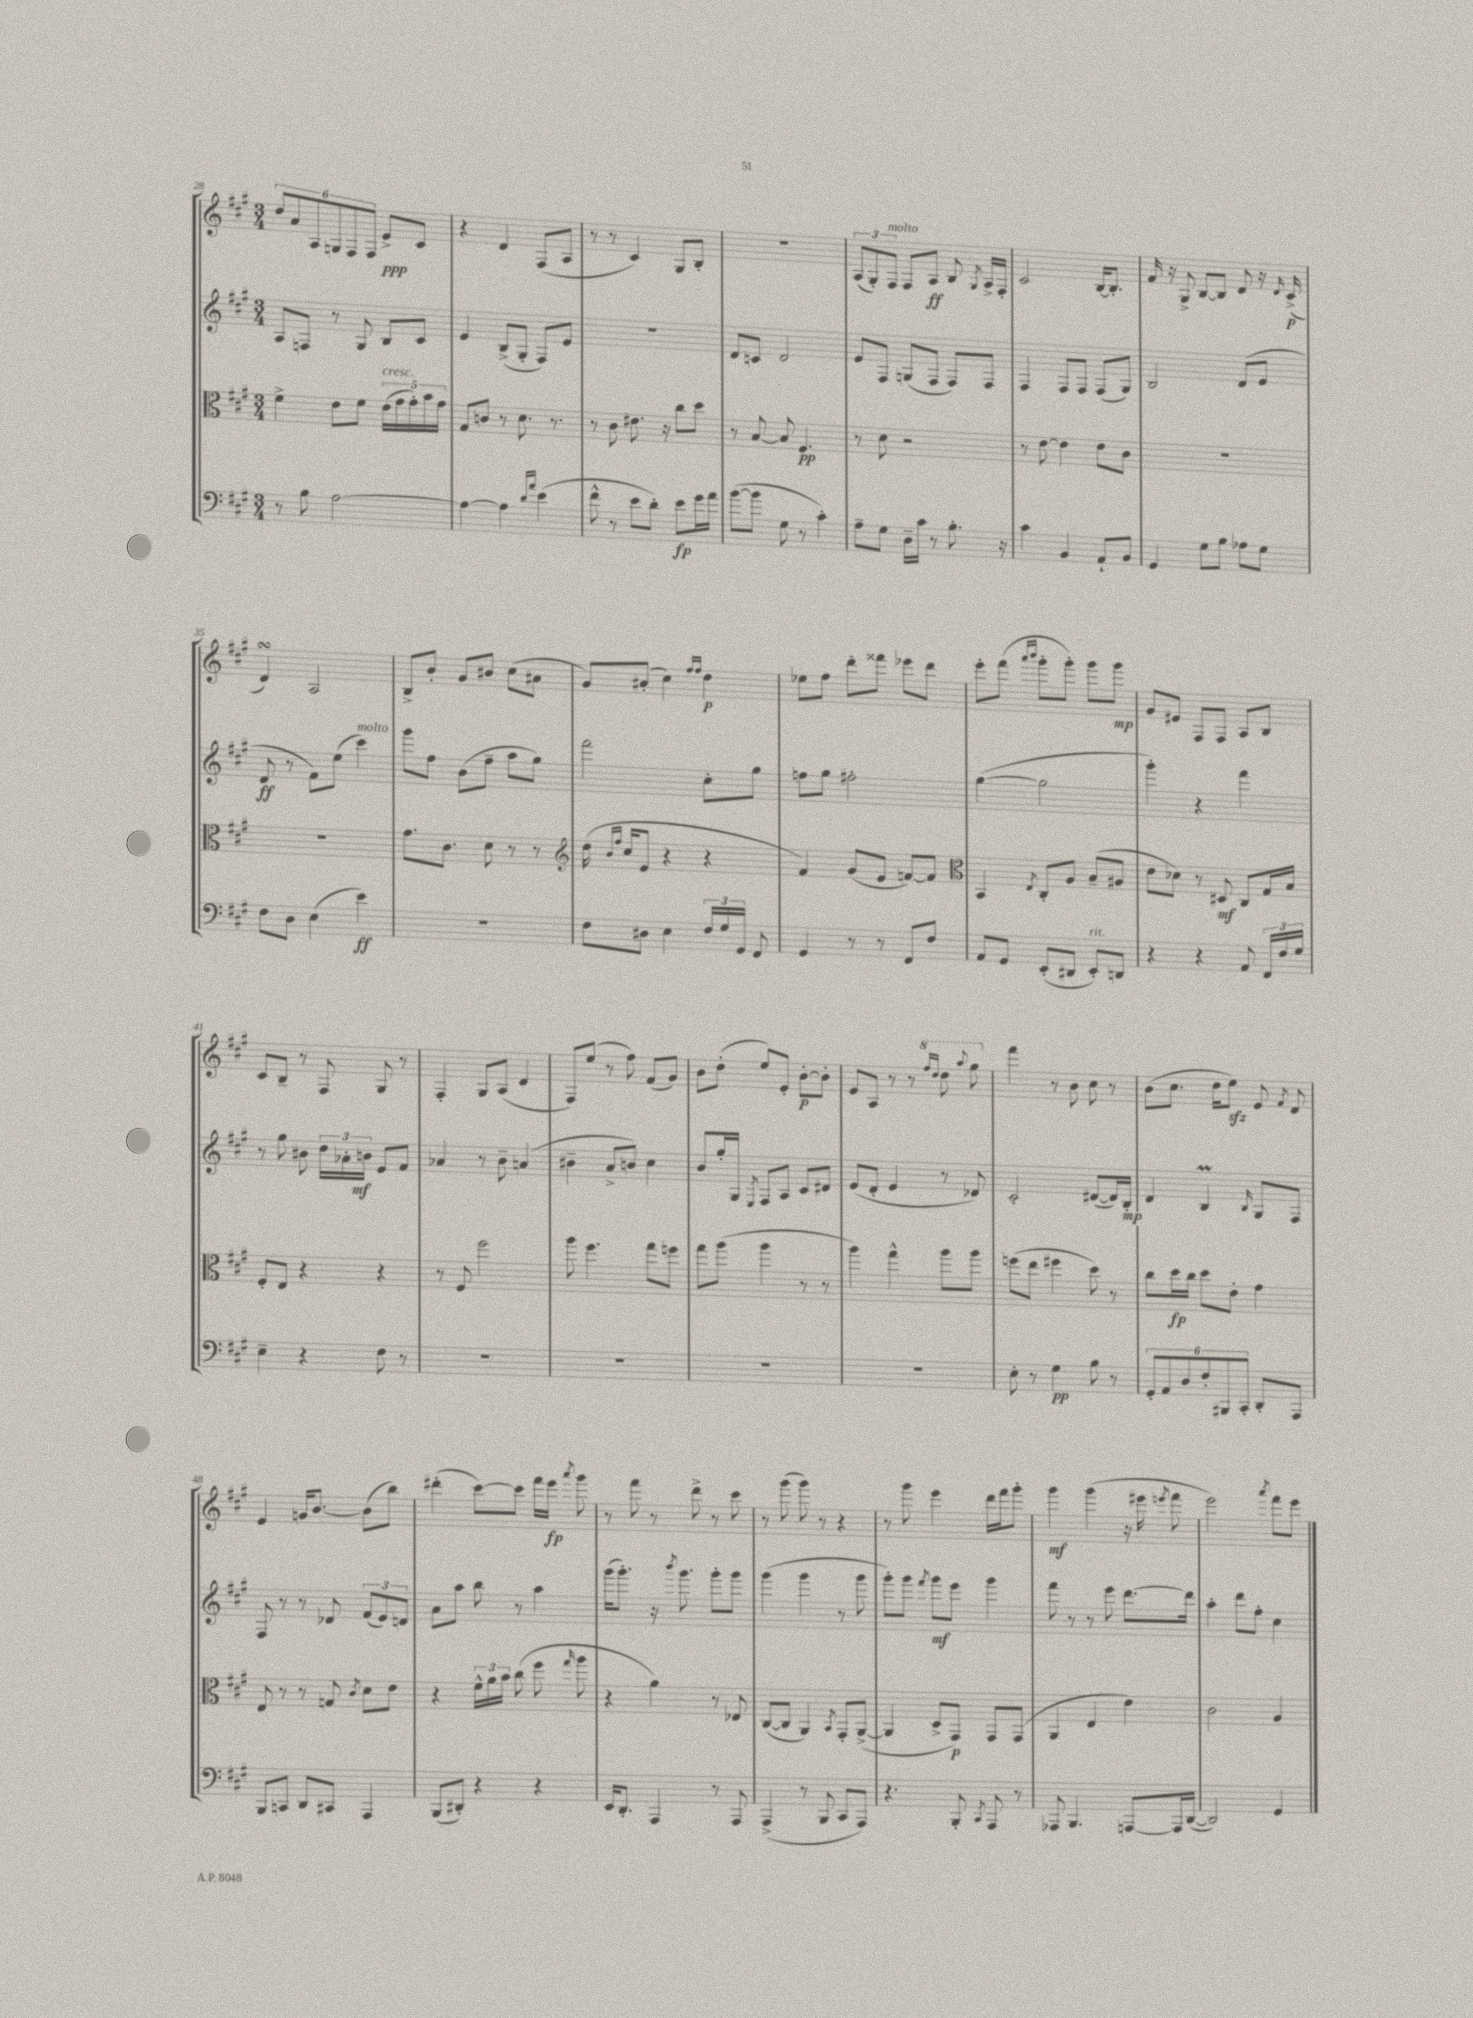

**kern	**kern	**kern	**kern
*staff4	*staff3	*staff2	*staff1
*clefF4	*clefC3	*clefG2	*clefG2
*k[f#c#g#]	*k[f#c#g#]	*k[f#c#g#]	*k[f#c#g#]
*M3/4	*M3/4	*M3/4	*M3/4
8r	4f#^	8A	12dd
.	.	.	12a
8B	.	8F	.
.	.	.	12A
[2A	8e	8r	12G
.	.	.	12F#
.	8f#	8G#	.
.	.	.	12F#
.	(20e	8B	8e^
.	20g#	.	.
.	20g#')	.	.
.	.	8c#	8c#
.	20b	.	.
.	20g#	.	.
=	=	=	=
4A_	8G#	4e	4r
.	8c	.	.
4A]	8r	(8B^	4d
.	8.d	8G#'	.
16qqd	.	.	.
16qqa	.	.	.
(4e	.	8F#)	(8F#
.	8.r	.	.
.	.	8e	8A
=	=	=	=
8f#^^	8r	2.r	8r
8r	8c#	.	8r
8e	8.e#	.	4c#)
8d')	.	.	.
.	16r	.	.
8e	8cc#	.	8G#
16g#	8dd	.	8B'
16a	.	.	.
=	=	=	=
([8b	8r	8d	2.r
8b]	[8B	8c	.
8G#	8B]	2d	.
8r	4.F#	.	.
4c#')	.	.	.
=	=	=	=
8A~	8r	8e	(12A
.	.	.	12G#')
8G#	8d	8F#	.
.	.	.	12F#
16D~	2r	(8G	8F#
16c#	.	.	.
8r	.	8F#	8A
8.B'	.	8F#)	8B
.	.	.	8qG#
.	.	8F#	16A^
16r	.	.	16F#'
=	=	=	=
4c#	8r	4F#	2c#
.	[8e	.	.
4BB	4e]	8F#	.
.	.	8F#	.
8AA`	8e	(8F#	[16B
.	.	.	8.B']
8BB	8c#	8G#)	.
=	=	=	=
4GG#	2.r	2B	16f#
.	.	.	16r
.	.	.	8G#^
8G#	.	.	[8B
8B	.	.	8B]
8A-	.	(8d	8d
8G#	.	8e	16r
.	.	.	16qqd
.	.	.	(16c#^
=	=	=	=
8F#	2.r	8d	4d)
8D	.	8r	.
(4E	.	8f#)	2A
.	.	(8ee	.
4e)	.	4ccc#)	.
=	=	=	=
2.r	8.g#	8ggg#	8B^
.	.	8ff#	8b'
.	8.c#	.	.
.	.	(8b	8g#
.	8d	8ff#~	8b#
.	8r	8aa	(8cc#
.	8r	8gg#)	8a#
=	=	=	=
*	*clefG2	*	*
8F#	(16dd	2fff#	8g#)
.	16qqb	.	.
.	16qqff#	.	.
.	16cc#	.	.
8D#	8e	.	(8a#'
4E	4r	.	4cc#)
.	.	.	16qqff#
.	.	.	16qqff#
24F#	4r	8cc#'	4dd
24G#	.	.	.
24GG#	.	.	.
8FF#	.	8gg#	.
=	=	=	=
4GG#	4f#)	8ff	8ee-
.	.	8gg#	8ff#
8r	(8g#	2ff#'	8ddd'
8r	8e	.	8fff##
8FF#	[8f)	.	8eee-
8F#	8f]	.	8ddd
=	=	=	=
*	*clefC3	*	*
8AA	4BB	([4gg#	8eee'
8GG#	.	.	(8fff#
.	.	.	16qqaaa
.	8qE	.	16qqbbb
(8EE'	8C#'	2gg#]	8ggg#'
8DD#	8A	.	8ggg#')
8EE')	(8B~	.	8ggg#
8DD	8A#	.	8ggg#
=	=	=	=
4r	8e	4ggg#')	8g#
.	8d-)	.	8e#
4r	8r	4r	8F#
.	8D#	.	8F#
8AA	8C#	4fff#	8A
24FF#	16G#	.	8B
24F#	.	.	.
.	16B	.	.
24G#	.	.	.
=	=	=	=
4E~	8F#'	8r	8c#
.	8E	8gg#	8B~
4r	4r	8b#	8r
.	.	24dd	8F#
.	.	24a-'	.
.	.	24b	.
8F#	4r	8e	8G#
8r	.	8f#	8r
=	=	=	=
2.r	8r	4a-	4F#'
.	8F#	.	.
.	2ff#	8r	8G#
.	.	8b~	(8A
.	.	(4a	4d
=	=	=	=
2.r	8aa	4b#~	8F#)
.	4.ff#	.	(8ee
.	.	8a^	8r
.	.	8b)	8ff#)
.	8gg#	4cc#	(8f#
.	8ff	.	8g#)
=	=	=	=
2.r	8gg#	8b	8b
.	(8aa	16gg#'	(8dd'
.	.	16G#	.
.	.	8qE	.
.	4aa	8F#	8ee)
.	.	8A	8e'
.	8r	8c#	[8b'
.	8r	8d#	8b']
=	=	=	=
2.r	4aa)	(8e	8e
.	.	8d'	8A
.	4gg#^^	4e	8r
.	.	.	8r
.	.	.	16qqfff#
.	.	.	16qqddd
.	8aa	8r	8ddd
.	.	.	8qqaaa
.	8aa	8d-)	8ggg#
=	=	=	=
8E'	(8ff	2c#'	4fff#
8r	8ee	.	.
4G#	4ff#	.	8r
.	.	.	8b
8B	8dd)	([8d#	8cc#
8r	8r	16d#])	8r
.	.	16B'	.
=	=	=	=
12GG#'	8cc#	4d	(8b
12AA	.	.	.
.	16dd	.	8.cc#
12D	.	.	.
.	16cc#	.	.
12F#'	8dd	4B	.
.	.	.	16dd
12BBB#	.	.	.
.	8e'	.	8ee)
12CC#'	.	.	.
.	.	16qqB	.
8DD'	4g#	8G#	8e
.	.	.	8qf#
8AAA	.	8F#	8d
=	=	=	=
8BBB	8E	8F#	4e
8CC	8r	8r	.
8DD	8r	8r	16g
.	.	.	[8.b
8CC#	8G	8d-	.
.	8qc#	.	.
4AAA	8d	(12f#	(8b]
.	.	12e)	.
.	8e	.	8bb)
.	.	12d	.
=	=	=	=
(8BBB	4r	8a	(4ddd#'
8DD#')	.	8aa	.
4r	24f#^^	8bb	[8ccc#)
.	24a	.	.
.	24b	.	.
.	(8cc#	8r	8ccc#]
4r	8ff#	4aa	16fff#
.	.	.	16eee
.	16qqgg#	.	8qaaa
.	8aa	.	8ggg#
=	=	=	=
16EE	4r	(16ggg#	8r
8.DD'	.	8.ggg#')	.
.	.	.	8fff#
4AAA	4a)	16r	8r
.	.	8qbbb	.
.	.	8.ggg#	.
.	.	.	8ddd^
8r	8r	8ggg#'	8r
8AAA	8E-	8ggg#	8ccc#
=	=	=	=
(4AAA^	([8C#	(4ggg#	8r
.	8C#]	.	(8ggg#
8r	4AA)	4ggg#	8ggg#)
8BBB	.	.	8r
.	8qBB	.	.
8CC#	8GG#'	8r	4r
8AAA)	([8AA^	8ggg#	.
=	=	=	=
4.r	4AA]	8ggg#')	8r
.	.	8ggg#	8ggg#
.	.	8qfff#	.
.	8D^	8ggg#	4eee
8BBB'	8GG#)	8eee	.
8qCC#	.	.	.
8AAA	8GG#	4ggg#	16ddd
.	.	.	16fff#
8r	(8GG#	.	8ggg#'
=	=	=	=
8AAA-	4AA	8fff#	4ggg#
4.BBB	.	8r	.
.	4E	8r	(4ggg#
.	.	8eee	.
[8AAA	4e)	[8.ddd	16r
.	.	.	16eee#
.	.	.	8qeee
16AAA]	.	.	8fff#
([16DD	.	16ddd]	.
=	=	=	=
2DD])	2c#	4aa'	2eee)
.	.	8ddd	.
.	.	8ff#'	.
.	.	.	8qaaa
4GG#	4A	4cc#	8fff#
.	.	.	8eee
==	==	==	==
*-	*-	*-	*-
